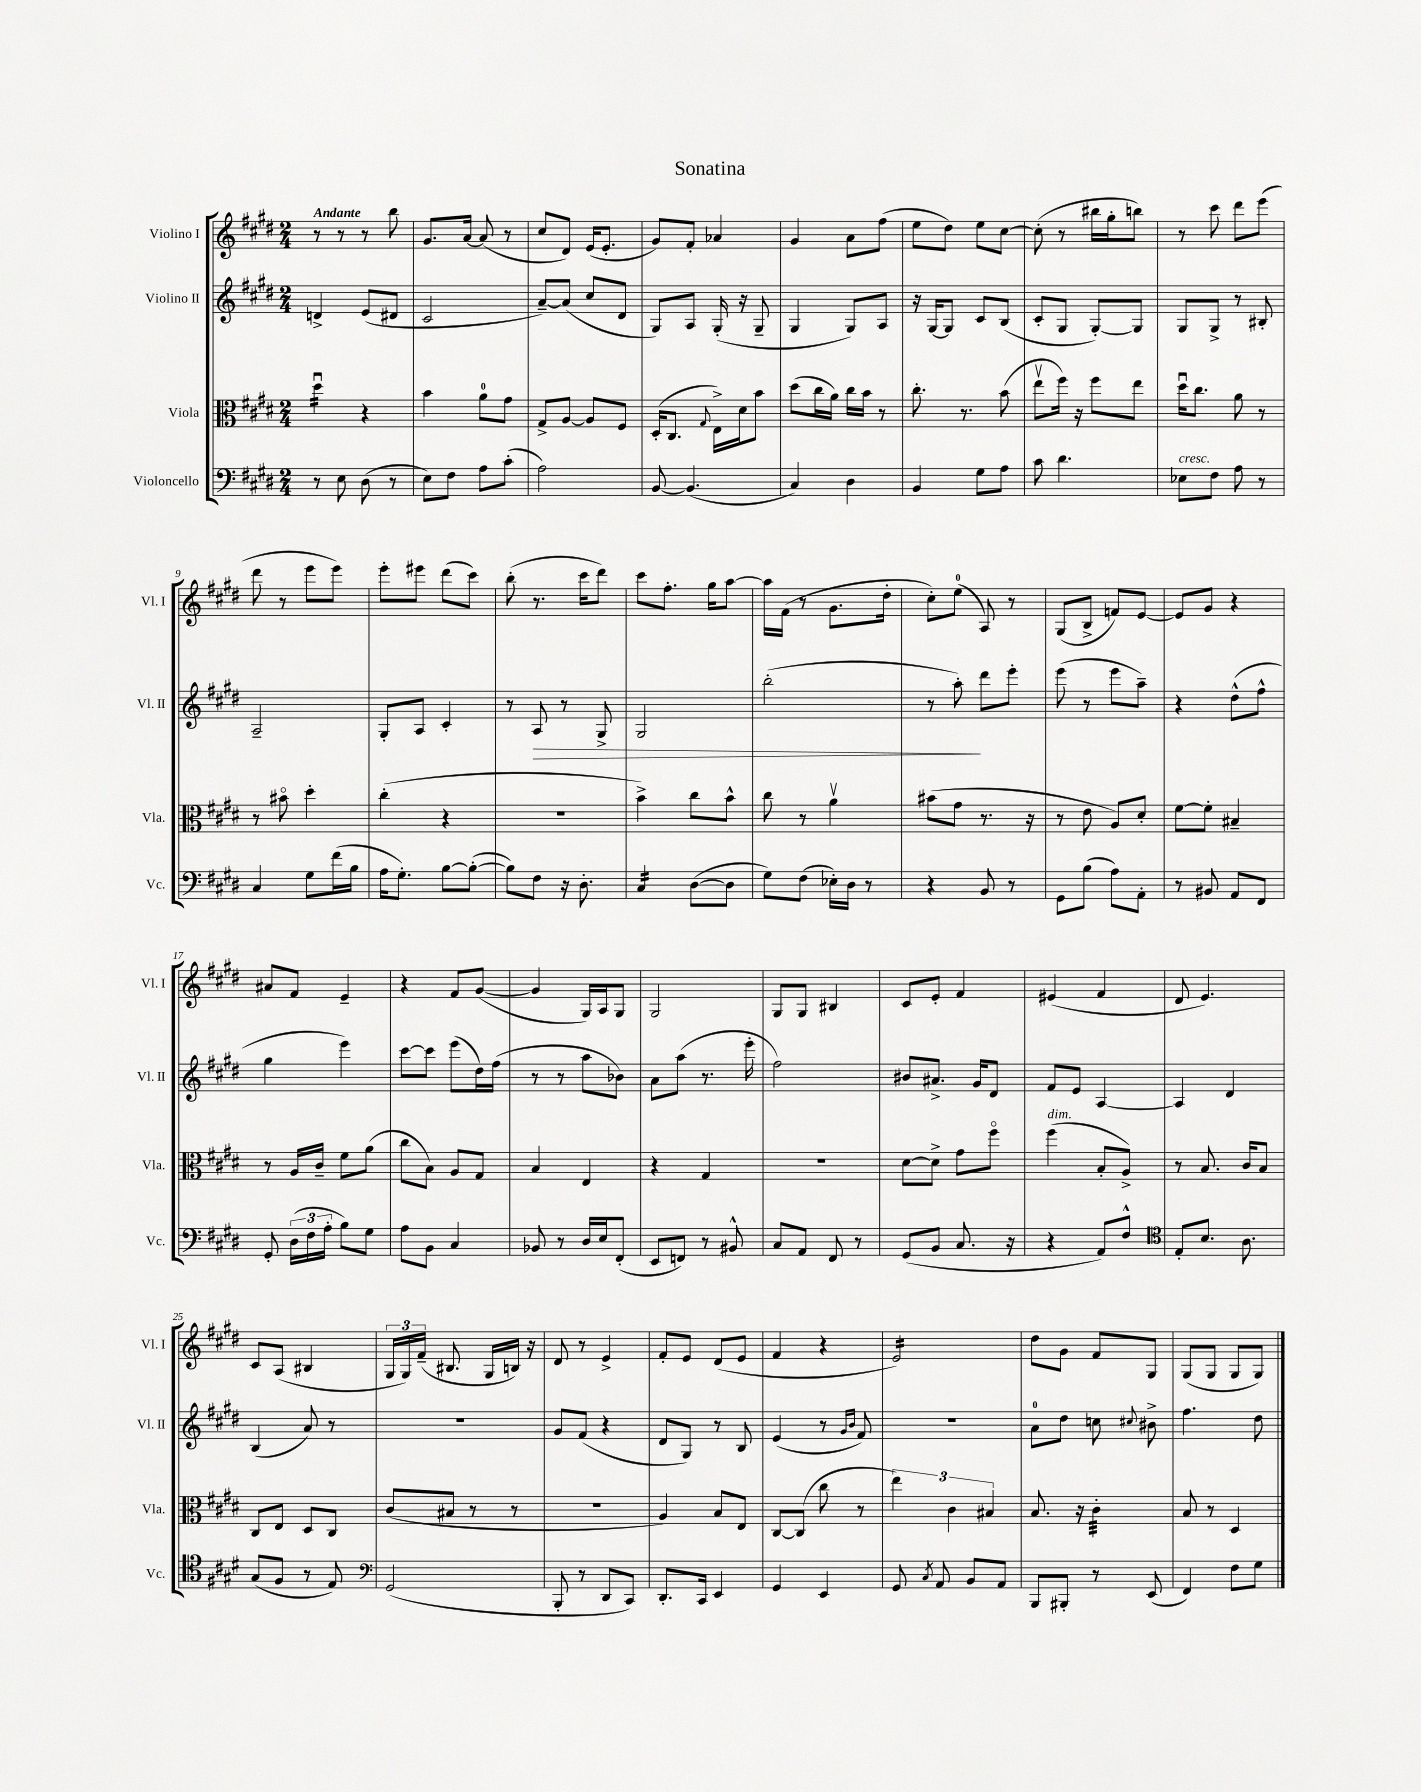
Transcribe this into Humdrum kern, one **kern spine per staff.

**kern	**kern	**kern	**kern
*staff4	*staff3	*staff2	*staff1
*clefF4	*clefC3	*clefG2	*clefG2
*k[f#c#g#d#]	*k[f#c#g#d#]	*k[f#c#g#d#]	*k[f#c#g#d#]
*M2/4	*M2/4	*M2/4	*M2/4
8r	4dd#u	4d^	8r
8E	.	.	8r
(8D#	4r	(8e	8r
8r	.	8d#	8bb
=	=	=	=
8E)	4b	2c#	8.g#
8F#	.	.	.
.	.	.	[16a
8A	8a	.	(8a]
(8c#'	8g#	.	8r
=	=	=	=
2A)	8G#^	[8a~)	8cc#
.	[8A	(8a]	8d#)
.	8A]	8cc#	(16e
.	.	.	8.e'
.	8F#	8d#	.
=	=	=	=
[8BB	(16D#'	8G#)	8g#)
.	8.C#	.	.
(4.BB]	.	8A	8f#'
.	8qqG#	.	.
.	16E^)	(16G#'	4a-
.	16d#	16r	.
.	8b	8G#~	.
=	=	=	=
4C#)	(8dd#	4G#	4g#
.	16cc#	.	.
.	16a)	.	.
4D#	16cc#	8G#)	8a
.	16b	.	.
.	8r	8A	(8ff#
=	=	=	=
4BB	8.cc#'	16r	8ee
.	.	[16G#	.
.	.	8G#]	8dd#)
.	8.r	.	.
8G#	.	8c#	8ee
8A	(8b	(8B	[8cc#
=	=	=	=
8c#	8eev	8c#'	(8cc#']
4.d#	16ff#)	8G#	8r
.	16r	.	.
.	8ff#	[8G#')	16bb#
.	.	.	16gg#'
.	8ee	8G#]	8bb)
=	=	=	=
8E-	16dd#u	8G#	8r
.	8.cc#	.	.
8F#	.	8G#^	8ccc#
8A	8a	8r	8ddd#
8r	8r	8B#'	(8eee
=	=	=	=
4C#	8r	2A~	8ddd#
.	8b#o	.	8r
8G#	4dd#'	.	8eee
(16f#	.	.	8eee)
16B	.	.	.
=	=	=	=
16A	(4cc#'	8G#'	8eee'
8.G#')	.	.	.
.	.	8A	8eee#
[8B	4r	4c#'	(8ddd#
(8B'_	.	.	8ccc#)
=	=	=	=
8B])	2r	8r	(8bb'
8F#	.	8A	8.r
16r	.	8r	.
8.D#'	.	.	16ccc#
.	.	8G#^	8ddd#)
=	=	=	=
4C#	4b^)	2G#	8ccc#
.	.	.	8.ff#'
([8D#	8cc#	.	.
.	.	.	16gg#
8D#]	8b^^	.	[8aa
=	=	=	=
8G#)	8cc#	(2bb'	16aa]
.	.	.	(16f#
(8F#	8r	.	8r
16E-')	4av	.	8.g#
16D#	.	.	.
8r	.	.	.
.	.	.	16dd#'
=	=	=	=
4r	(8b#	8r	8cc#')
.	8g#	8aa')	(8ee
8BB	8.r	8ddd#	8A)
8r	.	8eee'	8r
.	16r	.	.
=	=	=	=
8GG#	8r	(8eee	(8G#
(8B	8e	8r	8B^
8A)	8A)	8eee	8f)
8AA'	8d#'	8aa~)	[8e
=	=	=	=
8r	[8f#	4r	8e]
8BB#	8f#']	.	8g#
8AA	4B#~	(8dd#^^	4r
8FF#	.	8ff#^^	.
=	=	=	=
8GG#'	8r	4gg#	8a#
(24D#	16A	.	8f#
24F#	.	.	.
.	16c#~	.	.
24A'	.	.	.
8B)	8f#	4eee)	4e~
8G#	(8a	.	.
=	=	=	=
8A	8cc#	[8ccc#	4r
8BB	8B)	8ccc#]	.
4C#	8A	(8eee	8f#
.	8G#	16dd#)	([8g#
.	.	(16ff#	.
=	=	=	=
8BB-	4B	8r	4g#]
8r	.	8r	.
16D#	4E	8aa	16G#)
16E	.	.	16A
(8FF#'	.	8b-)	8G#
=	=	=	=
8EE	4r	8a	2G#
8FF)	.	(8aa	.
8r	4G#	8.r	.
8BB#^^	.	.	.
.	.	16eee'	.
=	=	=	=
8C#	2r	2ff#)	8G#
8AA	.	.	8G#
8FF#	.	.	4B#
8r	.	.	.
=	=	=	=
(8GG#	[8d#	8b#	8c#
8BB	8d#^]	8.a#^	8e'
8.C#	8g#	.	4f#
.	.	16g#	.
.	8ff#o	8d#	.
16r	.	.	.
=	=	=	=
4r	(4ff#	8f#	(4e#
.	.	8e	.
8AA)	8B'	[4A	4f#
8F#^^	8A^)	.	.
=	=	=	=
*clefC4	*	*	*
8E'	8r	4A]	8d#
8.B	8.B	.	4.e)
.	.	4d#	.
8.A	16c#	.	.
.	8B	.	.
=	=	=	=
(8G#	8C#	(4B	8c#
8F#	8E	.	(8A
8r	8D#	8a)	4B#
8E)	8C#	8r	.
=	=	=	=
*clefF4	*	*	*
(2GG#	(8c#	2r	24G#
.	.	.	24G#)
.	.	.	(24f#~
.	8B#	.	8.B#
.	8r	.	.
.	.	.	16G#
.	8r	.	16B)
.	.	.	16r
=	=	=	=
8BBB'	2r	8g#	8d#
8r	.	(8f#	8r
8DD#	.	4r	4e^
8CC#)	.	.	.
=	=	=	=
8.DD#'	4A)	8d#	8f#'
.	.	8G#)	8e
16CC#	.	.	.
4EE	8B	8r	(8d#
.	8E	8B	8e
=	=	=	=
4GG#	[8C#	(4e	4f#
.	(8C#]	.	.
4EE	8cc#	8r	4r
.	.	16qqg#	.
.	.	16qqb	.
.	8r	8f#)	.
=	=	=	=
8GG#	6ee)	2r	2e)
8qC#	.	.	.
8AA	.	.	.
.	6c#	.	.
8BB	.	.	.
.	6B#	.	.
8AA	.	.	.
=	=	=	=
8BBB	8.B	8a	8dd#
8BBB#'	.	8dd#	8g#
.	16r	.	.
8r	4c#'	8cc	8f#
.	.	8qqcc#	.
(8EE	.	8b#^	8G#
=	=	=	=
4FF#)	8B	4.ff#	(8G#
.	8r	.	8G#
8F#	4D#	.	8G#
8G#	.	8dd#	8G#)
==	==	==	==
*-	*-	*-	*-
